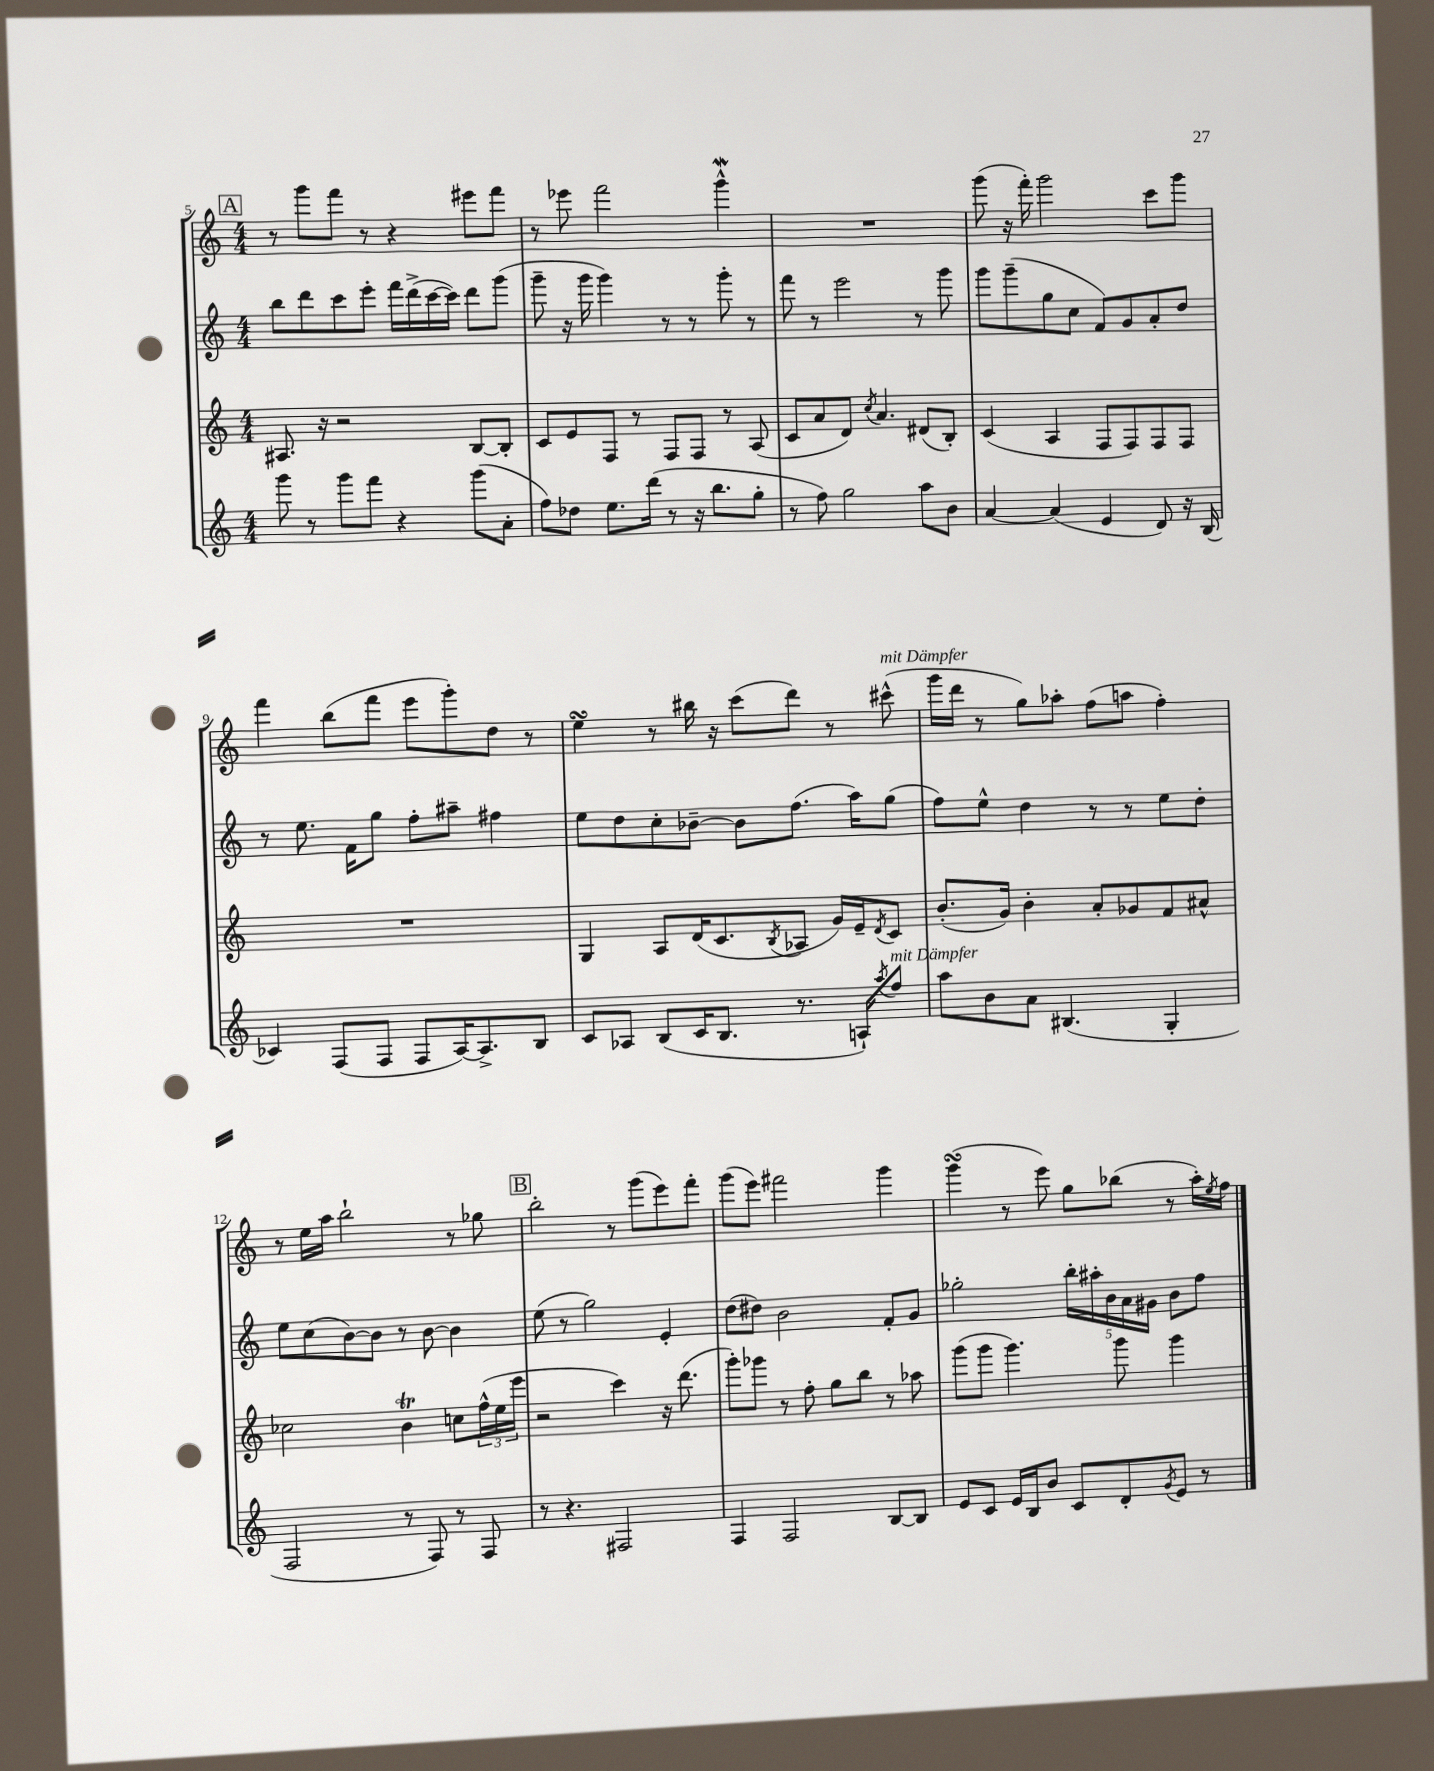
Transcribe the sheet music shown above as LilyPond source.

<<
\new StaffGroup <<
\new Staff = "s0" {
    \clef treble \key c \major \numericTimeSignature \time 4/4
    \mark \markup { \box "A" } r8 g'''8 f'''8 r8 r4 eis'''8 f'''8 |
    r8 ees'''8 f'''2 g'''4-^\mordent |
    R1 |
    g'''8( r16 f'''16-.) g'''2 c'''8 g'''8 |
    f'''4 b''8( f'''8 e'''8 g'''8-.) d''8 r8 |
    e''4\turn r8 bis''16 r16 c'''8( d'''8) r8 cis'''8-^^\markup { \italic "mit Dämpfer" }( |
    g'''16 d'''16 r8 g''8) aes''8-. f''8( a''8 f''4-.) |
    r8 e''16 a''16 b''2-! r8 ges''8 |
    \mark \markup { \box "B" } b''2-. r8 g'''8( e'''8) f'''8-. |
    g'''8( e'''8) fis'''2 g'''4 |
    g'''4\turn( r8 e'''8) g''8 bes''8( r8 a''16-.) \acciaccatura { e''8 } f''16 \bar "|." |
}
\new Staff = "s1" {
    \clef treble \key c \major \numericTimeSignature \time 4/4
    \mark \markup { \box "A" } b''8 d'''8 c'''8 e'''8-. f'''16 d'''16->( c'''16~ c'''16) d'''8 g'''8( |
    g'''8-- r16 g'''16 g'''4) r8 r8 g'''8-. r8 |
    f'''8 r8 e'''2 r8 g'''8 |
    g'''8 g'''8--( g''8 c''8 f'8) g'8 a'8-. d''8 |
    r8 e''8. f'16 g''8 f''8-. ais''8-- fis''4 |
    e''8 d''8 c''8-. bes'8~-- bes'8 f''8.( a''16) g''8( |
    f''8) e''8-^ d''4 r8 r8 e''8 d''8-. |
    e''8 c''8( b'8~) b'8 r8 b'8~ b'4 |
    \mark \markup { \box "B" } e''8( r8 g''2) e'4-. |
    d''8( dis''8) b'2 f'8-. g'8 |
    ges''2-. \tuplet 5/4 { b''16-. ais''16-. b'16 a'16 gis'16 } b'8 f''8 \bar "|." |
}
\new Staff = "s2" {
    \clef treble \key c \major \numericTimeSignature \time 4/4
    \mark \markup { \box "A" } ais8. r16 r2 b8~ b8-. |
    c'8 e'8 f8 r8 f8 f8 r8 a8( |
    c'8 a'8 d'8) \acciaccatura { c''8 } a'4. dis'8( b8-.) |
    c'4( a4 f8 f8) f8 f8 |
    R1 |
    g4 a8 d'16( c'8. \acciaccatura { b8 } aes8 g'16) e'16-- \acciaccatura { d'8 } c'8 |
    b'8.-.( g'16) b'4-. a'8-. ges'8 f'8 ais'8-^ |
    ces''2 b'4\trill c''8 \tuplet 3/2 { f''16-^( e''16 e'''16 } |
    \mark \markup { \box "B" } r2 c'''4) r16 d'''8.( |
    g'''8-.) ges'''8 r8 f''8-. g''8 b''8 r8 aes''8 |
    g'''8( g'''8 g'''4.) g'''8 g'''4 \bar "|." |
}
\new Staff = "s3" {
    \clef treble \key c \major \numericTimeSignature \time 4/4
    \mark \markup { \box "A" } g'''8 r8 g'''8 f'''8 r4 g'''8( a'8-. |
    f''8) des''8 e''8. d'''16( r8 r16 b''8. g''8-. |
    r8 f''8) g''2 a''8 b'8 |
    a'4~ a'4( e'4 d'8) r16 b16( |
    ces'4) f8( f8 f8 a16~) a8.-> b8 |
    c'8 aes8 b8( c'16 b8. r8. a16-!) \acciaccatura { a''8 } f''8^\markup { \italic "mit Dämpfer" } |
    a''8 b'8 a'8 bis4.( g4-. |
    f2 r8 f8) r8 f8 |
    \mark \markup { \box "B" } r8 r4. fis2 |
    f4 f2 b8~ b8 |
    e'8 c'8 e'16 b16 b'8 c'8 d'8-. \acciaccatura { g'8 } e'8 r8 \bar "|." |
}
>>
>>
\layout { \context { \Score currentBarNumber = #5 } }
